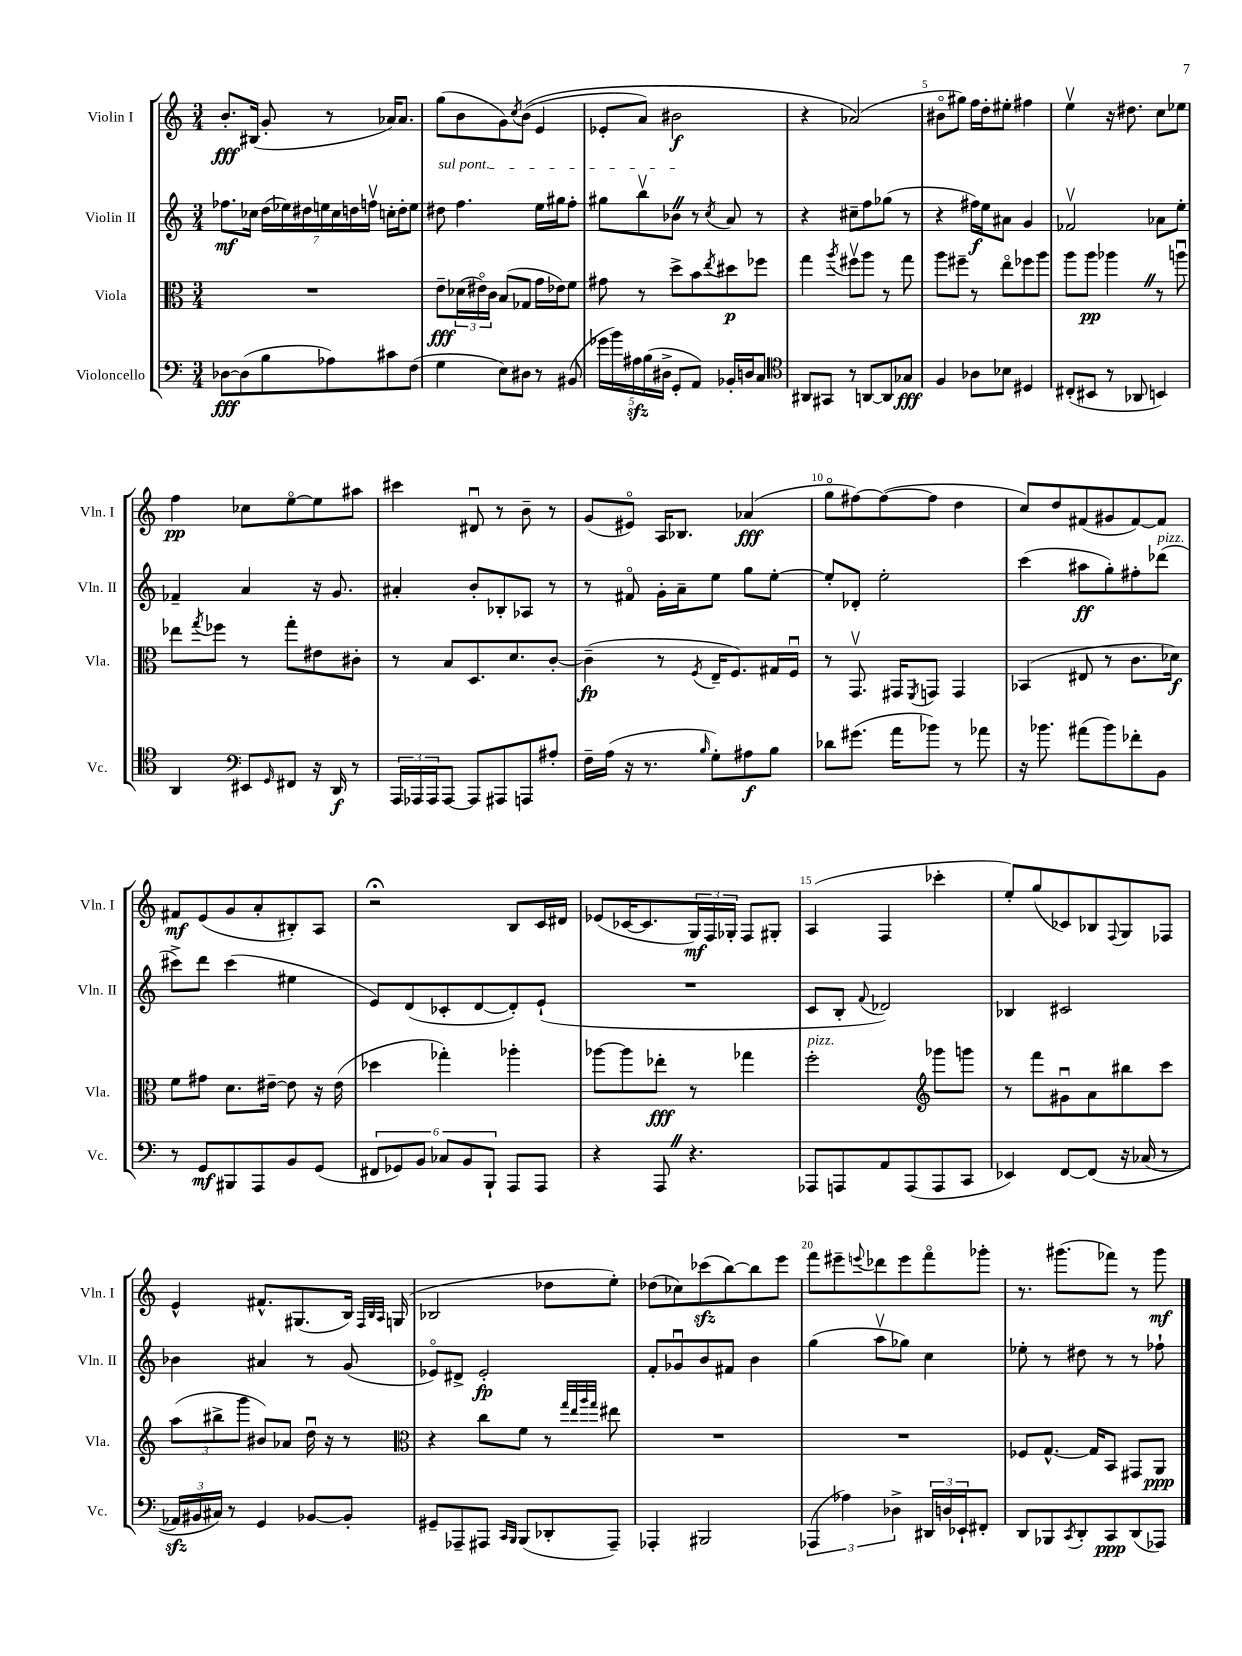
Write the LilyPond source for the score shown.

<<
\new StaffGroup <<
\new Staff = "s0" \with { instrumentName = "Violin I" shortInstrumentName = "Vln. I" } {
    \clef treble \key c \major \numericTimeSignature \time 3/4
    b'8.-.\fff bis16( g'8-. r8 aes'16) aes'8. |
    g''8( b'8 g'8) \acciaccatura { c''8 } b'8(\( e'4 |
    ees'8-. a'8) bis'2\f |
    r4 aes'2(\) |
    bis'8\flageolet gis''8) f''16 d''16-. eis''8-. fis''4 |
    e''4\upbow r16 dis''8. c''8 ees''8 |
    f''4\pp ces''8 e''8~\flageolet e''8 ais''8 |
    cis'''4 dis'8\downbow r8 b'8-- r8 |
    g'8( eis'8\flageolet) a16 bes8. aes'4\fff( |
    g''8\flageolet fis''8~) fis''8~( fis''8 d''4 |
    c''8) d''8 fis'8( gis'8 fis'8~) fis'8 |
    fis'8\mf e'8( g'8 a'8-. bis8-.) a8 |
    r2\fermata b8 c'16 dis'16 |
    ees'8( ces'16~ ces'8. \tuplet 3/2 { g16\mf) f16 ges16-. } f8 gis8-. |
    a4( f4 ces'''4-. |
    e''8-.) g''8( ces'8) bes8 \appoggiatura { f8 } g8 fes8 |
    e'4-^ fis'8.-^ gis8.( b16) \grace { f32 b32 a32 } g16( |
    bes2 des''8 e''8-.) |
    des''8( ces''8) ces'''8\sfz( b''8~) b''8 e'''8 |
    f'''8 eis'''8-- \appoggiatura { e'''8 } des'''8 e'''8 f'''8\flageolet ges'''8-. |
    r8. gis'''8.( fes'''8) r8 gis'''8\mf \bar "|." |
}
\new Staff = "s1" \with { instrumentName = "Violin II" shortInstrumentName = "Vln. II" } {
    \clef treble \key c \major \numericTimeSignature \time 3/4
    fes''8.\mf ces''16 \tuplet 7/4 { d''16( ees''16) dis''16 e''16 ces''16 d''16 f''16\upbow } c''16-. d''16-. e''8 |
    \once \override TextSpanner.bound-details.left.text = \markup { \italic "sul pont." } dis''8\startTextSpan f''4. e''16 gis''16 f''8-. |
    gis''8 b''8\upbow bes'8\stopTextSpan \once \override BreathingSign.text = \markup { \musicglyph "scripts.caesura.straight" } \breathe r8 \acciaccatura { c''8 } a'8 r8 |
    r4 cis''8-- f''8 ges''8( r8 |
    r4 fis''16\f) e''16 ais'8 g'4 |
    fes'2\upbow aes'8 e''8-. |
    fes'4-- a'4 r16 g'8. |
    ais'4-. b'8-. bes8-. aes8 r8 |
    r8 fis'8\flageolet g'16-. a'16-- e''8 g''8 e''8~-. |
    e''8-. des'8-. e''2-. |
    c'''4( ais''8\ff g''8-.) fis''8-. des'''8^\markup { \italic "pizz." }( |
    cis'''8->) d'''8 cis'''4( eis''4 |
    e'8) d'8( ces'8-. d'8~ d'8-.) e'8-!( |
    R2. |
    c'8 b8-. \appoggiatura { f'8 } des'2) |
    bes4 cis'2 |
    bes'4 ais'4 r8 g'8( |
    ees'8\flageolet) dis'8-> ees'2-.\fp |
    f'8-. ges'8\downbow b'8 fis'8 b'4 |
    g''4( a''8\upbow ges''8) c''4 |
    ees''8-. r8 dis''8 r8 r8 fes''8-! \bar "|." |
}
\new Staff = "s2" \with { instrumentName = "Viola" shortInstrumentName = "Vla." } {
    \clef alto \key c \major \numericTimeSignature \time 3/4
    R2. |
    e'8--\fff \tuplet 3/2 { des'16( eis'16\flageolet) c'16 } b8( ges8 g'16 ees'16) f'8 |
    gis'8 r8 d''8-> b'8 \acciaccatura { e''8 } dis''8\p fes''8 |
    g''4 \acciaccatura { a''8 } fis''8\upbow a''8 r8 g''8 |
    a''8 fis''8-- r8 e''8\flageolet fes''8 a''8 |
    a''8 a''8\pp aes''4 \once \override BreathingSign.text = \markup { \musicglyph "scripts.caesura.straight" } \breathe r8 a''8\downbow |
    ees''8 \acciaccatura { g''8 } fes''8 r8 g''8-. eis'8 cis'8-. |
    r8 b8 d8. d'8. c'8~-. |
    c'4--\fp( r8 \acciaccatura { f8 } e16-- f8.) gis16 f16\downbow |
    r8 g,8.\upbow gis,16 \acciaccatura { f,8 } g,8 g,4 |
    bes,4( eis8 r8 c'8. des'16\f) |
    f'8 gis'8 d'8. eis'16~-- eis'8 r16 eis'16( |
    des''4 ges''4-.) aes''4-. |
    aes''8~ aes''8 ees''8-.\fff r8 ges''4 |
    f''2-.^\markup { \italic "pizz." } \clef treble ges'''8 g'''8 |
    r8 f'''8 gis'8\downbow a'8 bis''8 c'''8 |
    \tuplet 3/2 { a''8( bis''8-> g'''8 } bis'8) aes'8 d''16\downbow r16 r8 |
    \clef alto r4 c''8 f'8 r8 \grace { g''32 e''32 a''32 g''32 } eis''8 |
    R2. |
    R2. |
    fes8 g8.~-^ g16 b,8 gis,8 a,8\ppp \bar "|." |
}
\new Staff = "s3" \with { instrumentName = "Violoncello" shortInstrumentName = "Vc." } {
    \clef bass \key c \major \numericTimeSignature \time 3/4
    des8~\fff des8( b8 aes8) cis'8 f8( |
    g4 e8) dis8 r8 bis,8( |
    \tuplet 5/4 { ges'16 b'16) ais16\sfz b16( dis16-> } g,8-. a,8) bes,16-. d16 c8 |
    \clef tenor ais,8 gis,8 r8 a,8~ a,8 ges8\fff |
    f4 aes8 bes8 dis4 |
    cis8-.( bis,8 r8 aes,8 b,4) |
    a,4 \clef bass eis,8 \grace { g,16 } fis,8 r16 d,16\f r8 |
    \tuplet 3/2 { a,,16 aes,,16 aes,,16 } aes,,8~ aes,,8 ais,,8 a,,8 ais8-. |
    f16-- a16( r16 r8. \grace { b16 } g8-.) ais8\f b8 |
    des'8 gis'8.( a'16 bes'8) r8 aes'8 |
    r16 bes'8. ais'8( bes'8) fes'8-. b,8 |
    r8 g,8\mf bis,,8 a,,8 b,8 g,8( |
    \tuplet 6/4 { fis,8 ges,8) b,8 ces8 b,8 b,,8-! } a,,8 a,,8 |
    r4 a,,8 \once \override BreathingSign.text = \markup { \musicglyph "scripts.caesura.straight" } \breathe r4. |
    aes,,8 a,,8 a,8 a,,8( a,,8 c,8 |
    ees,4) f,8~ f,8\( r16 ces16( r8 |
    \tuplet 3/2 { aes,16\sfz) bis,16 cis16\) } r8 g,4 bes,8~ bes,8-. |
    gis,8-- aes,,8-- ais,,8 \grace { c,16 b,,16 } b,,8( des,8-. ais,,8--) |
    aes,,4-. bis,,2 |
    \tuplet 3/2 { aes,,4( aes4) des4-> } \tuplet 3/2 { dis,16 d16 ees,16-! } fis,8-. |
    d,8 bes,,8 \acciaccatura { c,8 } d,8-. c,8\ppp d,8( aes,,8) \bar "|." |
}
>>
>>
\layout { \context { \Score \override BarNumber.break-visibility = ##(#f #t #t) barNumberVisibility = #(every-nth-bar-number-visible 5) } }
